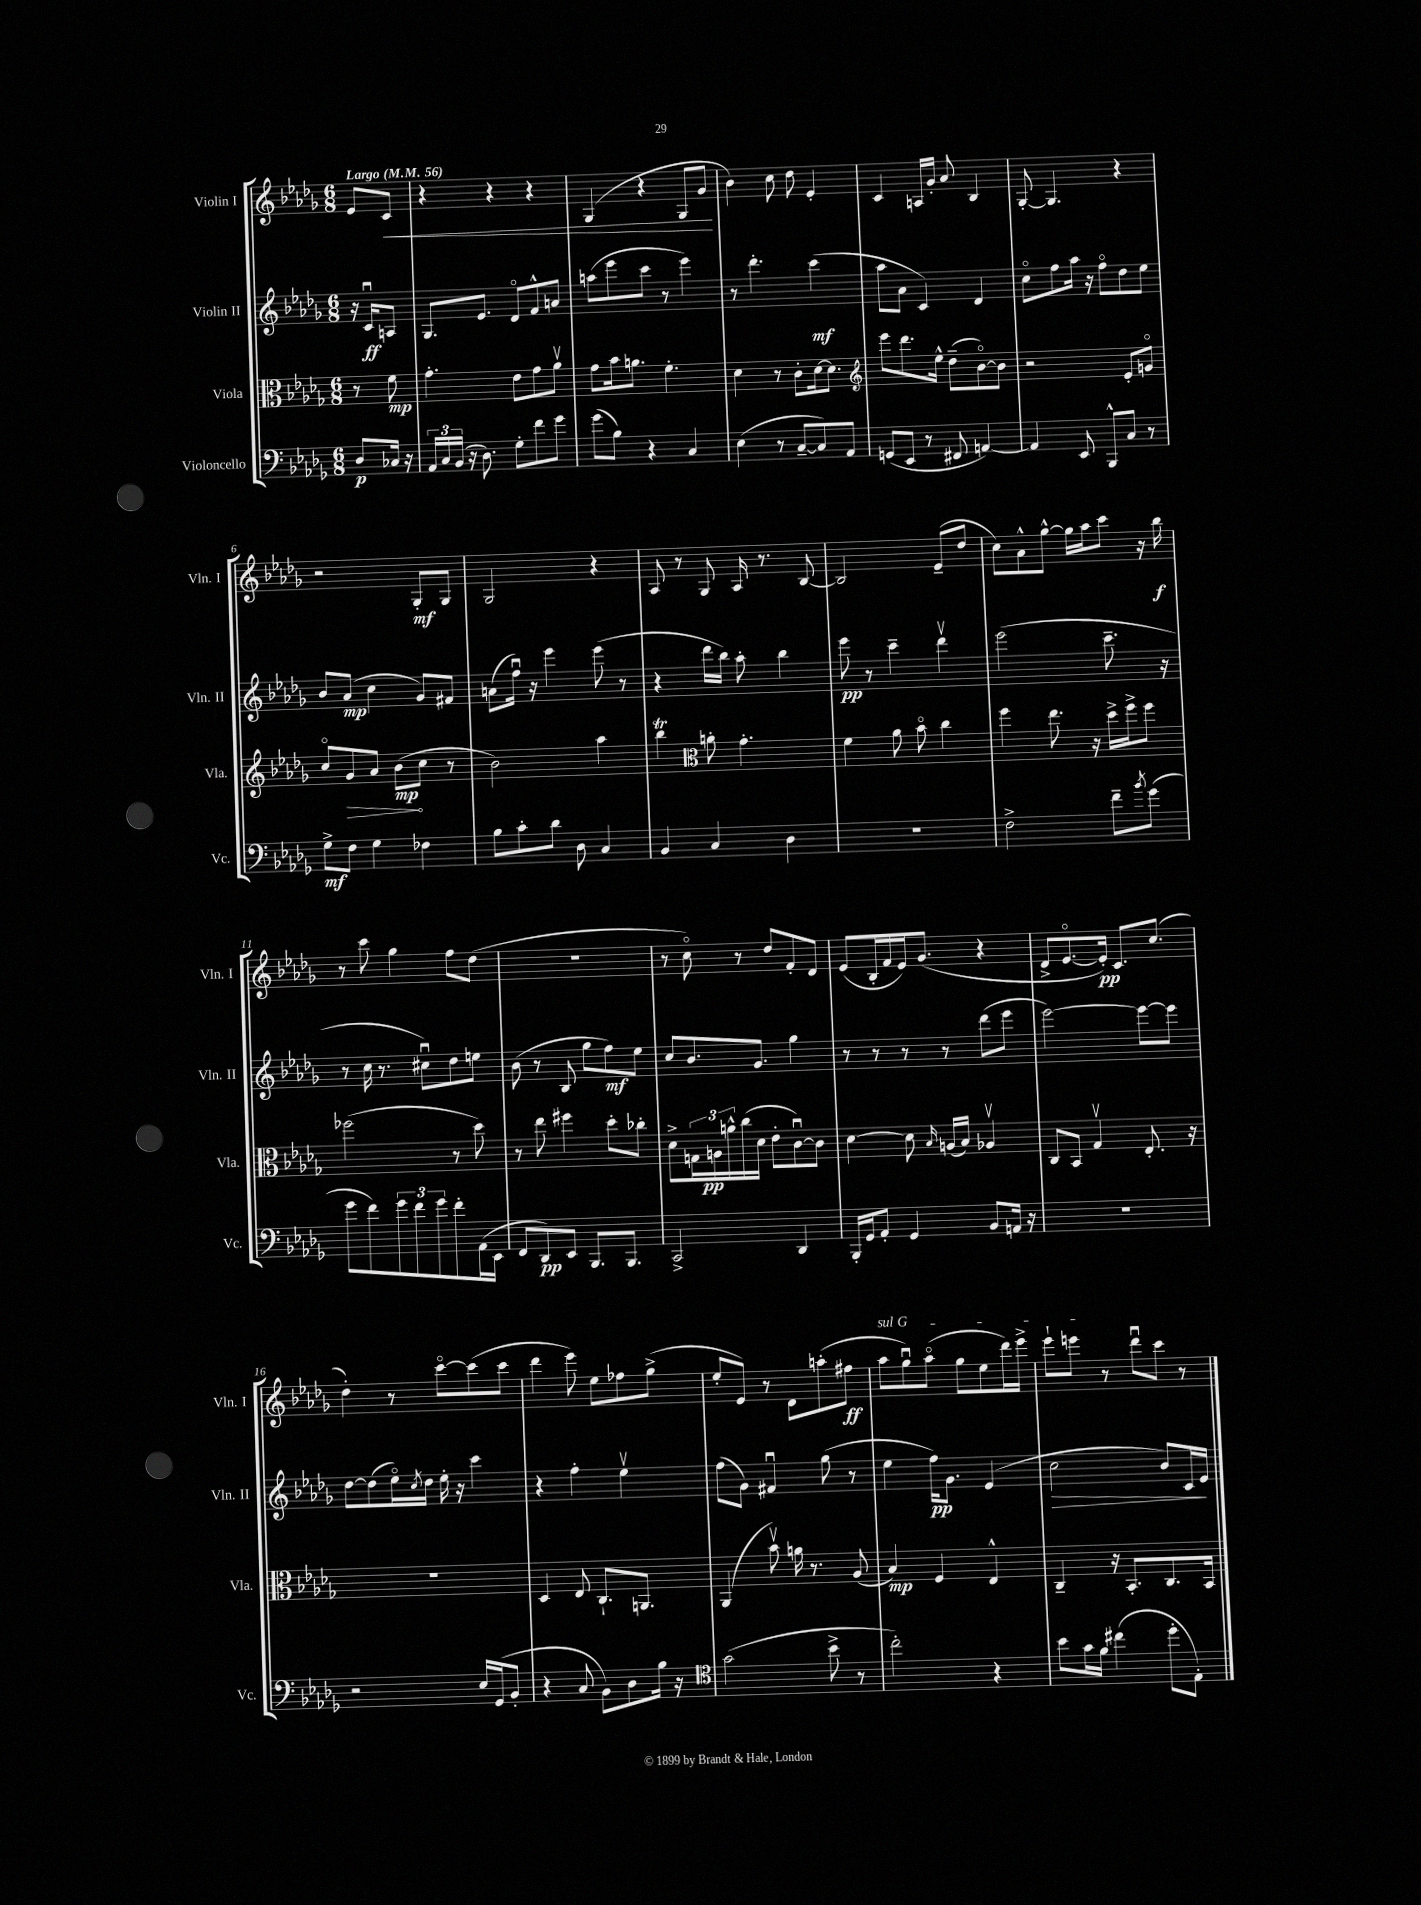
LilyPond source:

<<
\new StaffGroup <<
\new Staff = "s0" \with { instrumentName = "Violin I" shortInstrumentName = "Vln. I" } {
    \clef treble \key des \major \numericTimeSignature \time 6/8 \partial 4 \tempo "Largo" 4 = 56
    ees'8 c'8\< |
    r4 r4 r4 |
    ges4( r4 ges8 ges'8\! |
    bes'4) c''8 des''8 ees'4-. |
    c'4 a16 ges'16-. aes'8 bes4 |
    ges8~-. ges4. r4 |
    r2 ges8-.\mf ges8 |
    ges2 r4 |
    aes8 r8 ges8 aes16 r8. bes8~ |
    bes2 ees'8--( des''8 |
    c''8) aes'8-^ ges''8~-^ ges''16 aes''16 c'''8 r16 bes''16\f |
    r8 c'''8 ges''4 f''8 des''8( |
    R2. |
    r8 c''8\flageolet) r8 des''8 f'8-. des'8 |
    ees'8( bes16-. f'16 ees'16) ges'8.( r4 |
    des'8-> ees'8.~\flageolet ees'16-.\pp) c'8. c''8.( |
    des''4-.) r8 c'''8~\flageolet c'''8( c'''8 |
    des'''4 ees'''8) ees''8 fes''8 ges''8->( |
    ees''8-. ees'8) r8 des'8 a''8-.( fis''8\ff |
    \once \override TextSpanner.bound-details.left.text = \markup { \italic "sul G" } aes''8\startTextSpan ges''8\downbow) aes''8\flageolet( ges''8 ees''8 des'''16) ees'''16-> |
    ees'''8-! e'''8\stopTextSpan r8 des'''8\downbow c'''8 r8 \bar "|." |
}
\new Staff = "s1" \with { instrumentName = "Violin II" shortInstrumentName = "Vln. II" } {
    \clef treble \key des \major \numericTimeSignature \time 6/8 \partial 4
    r16 c'16\downbow\ff a8 |
    ges8. ees'8. des'8\flageolet f'8-^ a'8 |
    a''8( ees'''8 c'''8 r8 ees'''4) |
    r8 des'''4.-. c'''4\mf( |
    aes''8 aes'8 c'4) des'4 |
    c''8\flageolet f''8 aes''16 r16 f''8\flageolet des''8 ees''8 |
    bes'8 aes'8\mp( c''4 ges'8) fis'8 |
    a'8( f''16\downbow) r16 ees'''4 ees'''8( r8 |
    r4 des'''16 bes''16) aes''8-. bes''4 |
    ees'''8\pp r8 c'''4-- des'''4\upbow |
    ees'''2( c'''8.-- r16 |
    r8 c''16 r8. cis''8\downbow) des''8 e''8 |
    bes'8( r8 bes8 ges''8 f''8\mf) ees''8 |
    c''8 bes'8. ges'8. ges''4 |
    r8 r8 r8 r8 des'''8( ees'''8 |
    ees'''2~) ees'''8~ ees'''8 |
    des''8~ des''8( ees''16\flageolet) \acciaccatura { c''8 } des''16 ees''16-. r16 c'''4 |
    r4 f''4-. ees''4\upbow |
    f''8( ges'8) fis'4\downbow ges''8( r8 |
    ees''4 f''16\pp) ges'8. ees'4( |
    c''2\> bes'8) c'16 ees'16\! \bar "|." |
}
\new Staff = "s2" \with { instrumentName = "Viola" shortInstrumentName = "Vla." } {
    \clef alto \key des \major \numericTimeSignature \time 6/8 \partial 4
    r8 f'8\mp |
    ges'4.-. ees'8 ges'8 aes'8\upbow |
    ges'8 bes'16 a'8. f'4.-. |
    des'4 r8 c'8-. des'16~ des'8. |
    \clef treble ees'''8 des'''8. ees''16-^ des''8--( bes'8~\flageolet) bes'8 |
    r2 ees'8-. g'8\flageolet |
    c''8\flageolet \once \override Hairpin.circled-tip = ##t ges'8\> aes'8 bes'8\mp\!( c''8 r8 |
    bes'2) aes''4 |
    bes''4\trill \clef alto a'8-. ges'4.-. |
    f'4 aes'8 bes'8\flageolet c''4 |
    f''4 ees''8. r16 des''16-> f''16-> f''8 |
    fes''2( r8 des''8) |
    r8 ees''8 fis''4 des''8-. ces''8-. |
    des'8-> \tuplet 3/2 { g16 a16\pp a'16-^ } c''16( des'16 ees'8-. c'8~\downbow) c'8 |
    des'4~ des'8 \grace { bes16 } a16( bes16) aes4\upbow |
    c8 bes,8 ges4\upbow ees8.-. r16 |
    R2. |
    des4 ees8 c8.-! a,8. |
    aes,4( bes'8\upbow) a'16 r8. aes8( |
    bes4\mp) f4 ees4-^ |
    c4-- r16 bes,8.-. c8. bes,16 \bar "|." |
}
\new Staff = "s3" \with { instrumentName = "Violoncello" shortInstrumentName = "Vc." } {
    \clef bass \key des \major \numericTimeSignature \time 6/8 \partial 4
    des8\p ces16 r16 |
    \tuplet 3/2 { aes,16 c16 bes,16( } r16 des8.) ges8-. f'8 ges'8 |
    ges'8( bes8) r4 c4 |
    ees4( r8 c8~-- c8) aes,8 |
    g,8( ees,8 r8 fis,8 a,4~) |
    a,4 ees,8 bes,,8-^ c8 r8 |
    ges8->\mf f8 ges4 fes4 |
    bes8 c'8-. des'8 des8 c4 |
    bes,4 c4 des4 |
    R2. |
    f2-> f'8-- \acciaccatura { bes'8 } ges'8( |
    ges'8 f'8) \tuplet 3/2 { ges'8 f'8 ges'8 } f'8-. aes,16( ees,16 |
    f,8 des,8\pp) ees,8 bes,,8. bes,,8. |
    c,2-> des,4 |
    bes,,16-. ges,16 aes,8-. ges,4 bes,8 a,16 r16 |
    R2. |
    r2 ees16 ges,16( bes,8-. |
    r4 c8 bes,8) des8 bes16 r16 |
    \clef tenor ges'2( bes'8-> r8 |
    c''2-.) r4 |
    bes'8 ges'16 f'16 cis''4( des''8-. ees8-.) \bar "|." |
}
>>
>>
